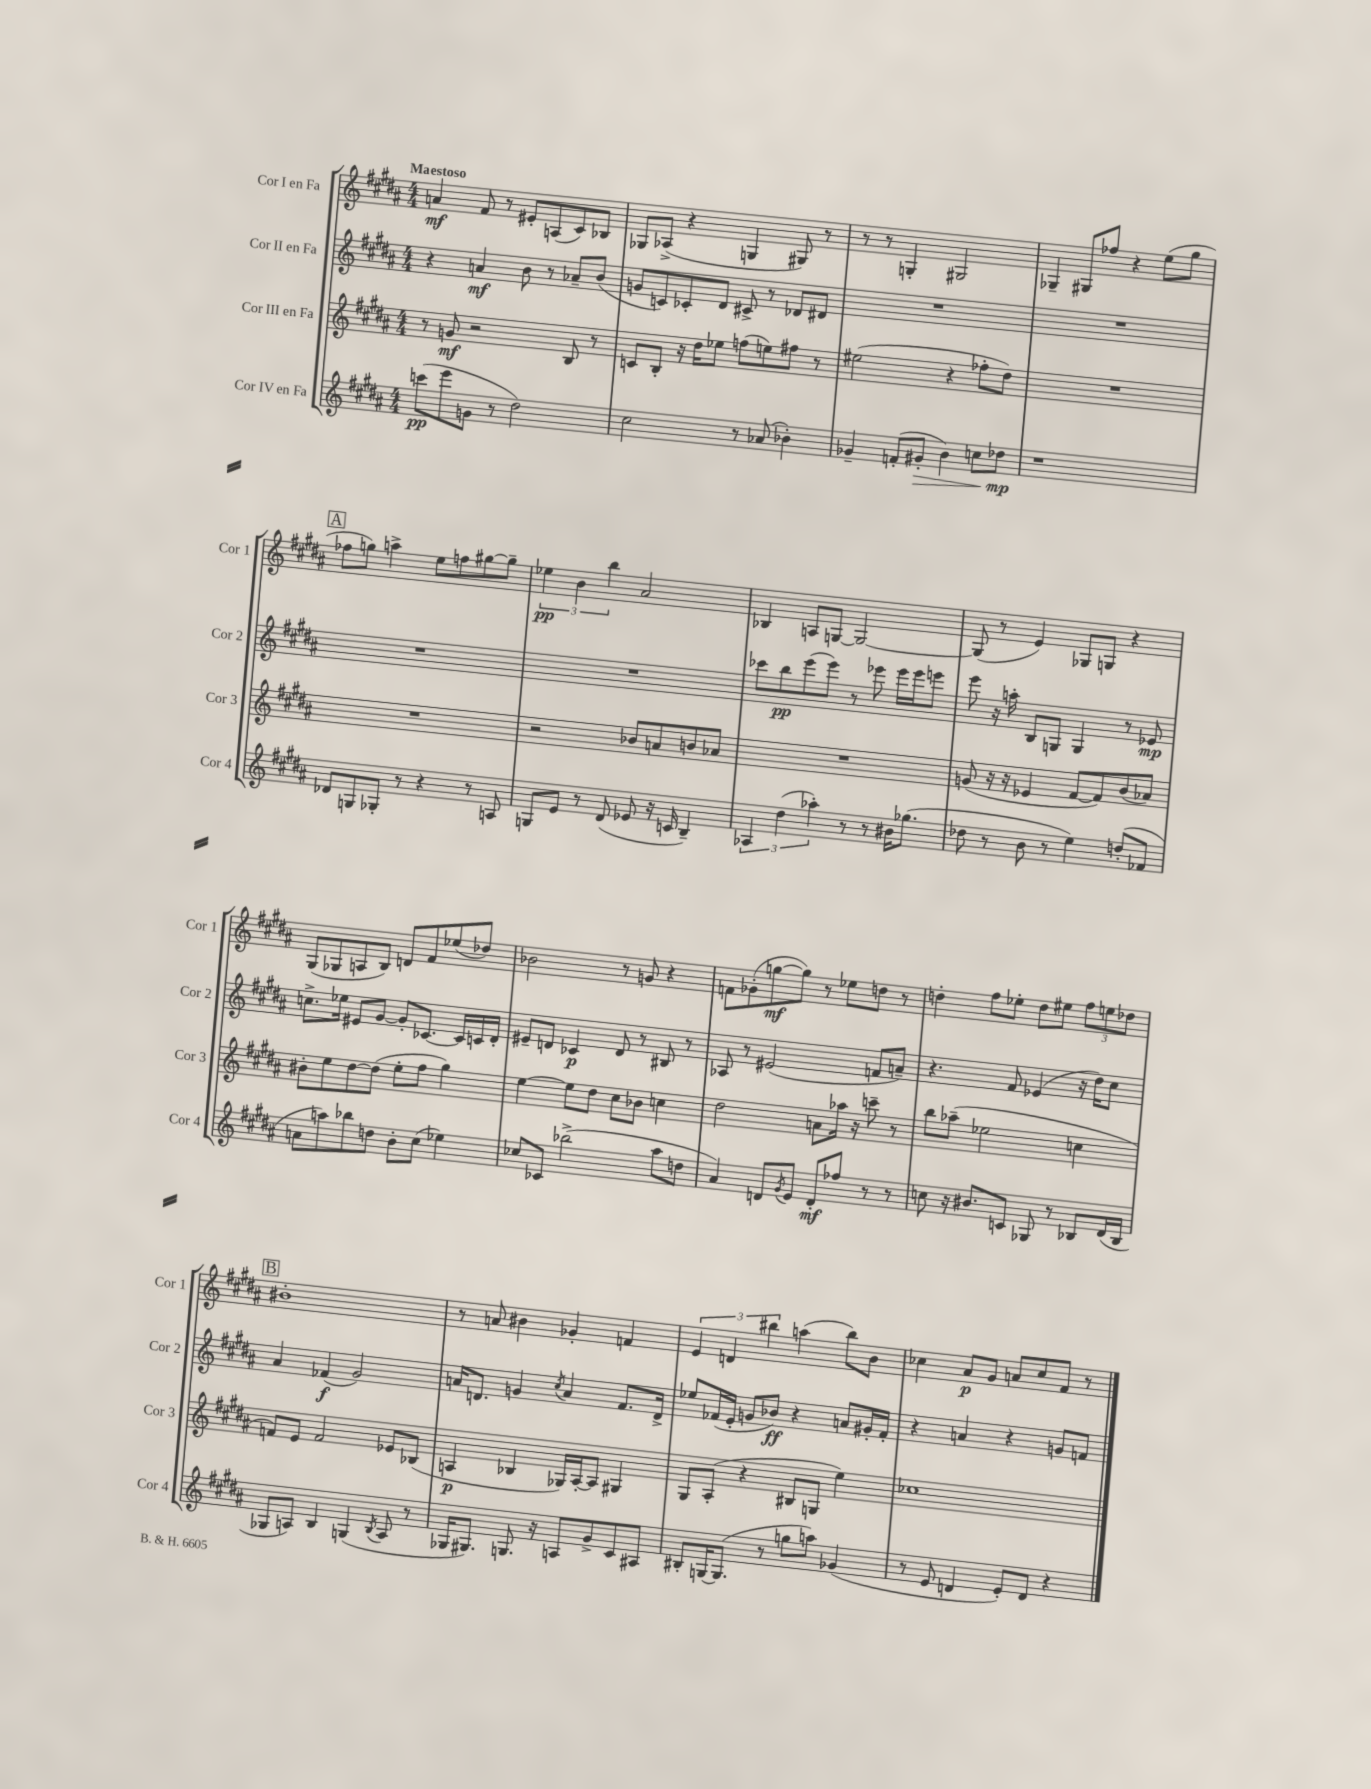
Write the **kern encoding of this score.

**kern	**kern	**kern	**kern
*staff4	*staff3	*staff2	*staff1
*clefG2	*clefG2	*clefG2	*clefG2
*k[f#c#g#d#a#]	*k[f#c#g#d#a#]	*k[f#c#g#d#a#]	*k[f#c#g#d#a#]
*M4/4	*M4/4	*M4/4	*M4/4
(8ccc	8r	4r	4a
8eee	8g	.	.
8g	2r	4a	8f#
8r	.	.	8r
2dd#)	.	8b	8e#'
.	.	8r	(8A
.	8B	8a-~	8c#)
.	8r	(8b	8B-
=	=	=	=
2cc#	8c	8g	8G-
.	8B'	8c)	(8A-^
.	16r	8c-'	4r
.	16dd#	.	.
.	8ee-	8d#	.
8r	(8ff	8c#^	4G
(8a-	8ee)	8r	.
4b-')	8ff#	8d-	8G#)
.	8r	8d#	8r
=	=	=	=
4g-~	(2ee#	1r	8r
.	.	.	8r
(8f'	.	.	4G'
8g#'	.	.	.
4b)	4r	.	2G#
8cc	8ff-'	.	.
8dd-	8dd#)	.	.
=	=	=	=
1r	1r	1r	4G-~
.	.	.	8G#
.	.	.	8ff-
.	.	.	4r
.	.	.	(8ee
.	.	.	8gg#
=	=	=	=
8d-	1r	1r	8ff-
8G	.	.	8gg)
8G-'	.	.	4aa^
8r	.	.	.
4r	.	.	8ee
.	.	.	8ff
8r	.	.	[8gg#
8A	.	.	8gg#~]
=	=	=	=
8G	2r	1r	6ee-
8e	.	.	.
.	.	.	6b
8r	.	.	.
.	.	.	6bb
(8d#	.	.	.
8e-	8b-	.	2a#
16r	8a	.	.
16c	.	.	.
4B~)	8b	.	.
.	8a-	.	.
=	=	=	=
6A-	1r	8ccc-	4B-
.	.	8bb	.
(6dd#	.	.	.
.	.	(8eee	8A
6aa-')	.	.	.
.	.	8eee)	[8G
8r	.	8r	2G_
8r	.	8eee-	.
16b#	.	16eee-	.
(8.gg-	.	16eee-	.
.	.	8eee	.
=	=	=	=
8dd-	(8g	8eee	(8G]
8r	16r	16r	8r
.	16r	16aa'	.
8b	4e-	8B	4e)
8r	.	8G	.
4ee)	[8f#	4G	8G-
.	8f#])	.	8G
(8dd'	(8b	8r	4r
8f-	8a-)	8e-	.
=	=	=	=
8a	8b#'	8.cc^	(8G#
8aa)	8ee	.	8G-
.	.	16ee-	.
8bb-	[8dd#	8e#	8A
8dd	(8dd#]	[8g#	8B)
8b'	8ee'	8g#']	8d
(8cc#	8ff#	[8.c-	8f#
4ee-)	4gg#)	.	(8ee-
.	.	16c-]	.
.	.	16c	8dd-)
.	.	16d#'	.
=	=	=	=
8cc-	[4ee	8e#~	2b-
8c-	.	8d	.
(2bb-^	8ee]	4c-	.
.	8dd#	.	.
.	8cc#	8d	8r
.	8b-	8r	8g
8aa#	4cc	8B#	4r
8dd	.	8r	.
=	=	=	=
4a#)	2dd#	8A-	8f
.	.	8r	(8g-'
8d	.	(2e#	[8gg
8qg#	.	.	.
8e	.	.	8gg])
8d'	8a	.	8r
8ff-	16aa-	.	8ee-
.	16r	.	.
8r	8ccc~	8f	8dd
8r	8r	8a~)	8r
=	=	=	=
8cc	8bb	4.r	4dd'
16r	(8aa-~	.	.
8.b#	.	.	.
.	2ee-	.	8ff#
8c	.	8f#	8ee-'
8G-	.	(4e-	8dd
8r	.	.	8ee#
8B-	4cc	16r	12ff#
.	.	16dd#)	.
.	.	.	12ee
(16d#	.	8cc#	.
.	.	.	12dd-
16B-	.	.	.
=	=	=	=
8G-	8f)	4a#	1b#'
8A)	8e	.	.
4B	2f	(4f-	.
(4G	.	2g#)	.
8qB	.	.	.
8A	8e-	.	.
8r	(8B-	.	.
=	=	=	=
16G-	4A	16a	8r
8.G#)	.	8.d	.
.	.	.	8a
8.G	4B-	4g	4b#
16r	.	.	.
.	.	8qcc#	.
8A	16G-)	4a	4g-'
.	[16A'	.	.
8g#^	8A]	.	.
8c#	4G#	8.f#	4f
8A#	.	.	.
.	.	16d^	.
=	=	=	=
8B#'	8G#	8ee-	6e
[16G	(8A#'	(16f-	.
.	.	.	6d
(8.G]	.	16e'	.
.	4r	8g	.
.	.	.	6bb#
8r	.	8b-)	.
8gg	8B#	4r	(4aa
8aa)	8G	.	.
(4g-	4ee)	8a	8bb#)
.	.	16g#'	8b
.	.	16f-'	.
=	=	=	=
8r	1cc-	4r	4cc-
8e	.	.	.
4d	.	4a	8a#
.	.	.	8g#
8e')	.	4r	8a
8d	.	.	8cc-
4r	.	8g	8f#
.	.	8f	8r
==	==	==	==
*-	*-	*-	*-
